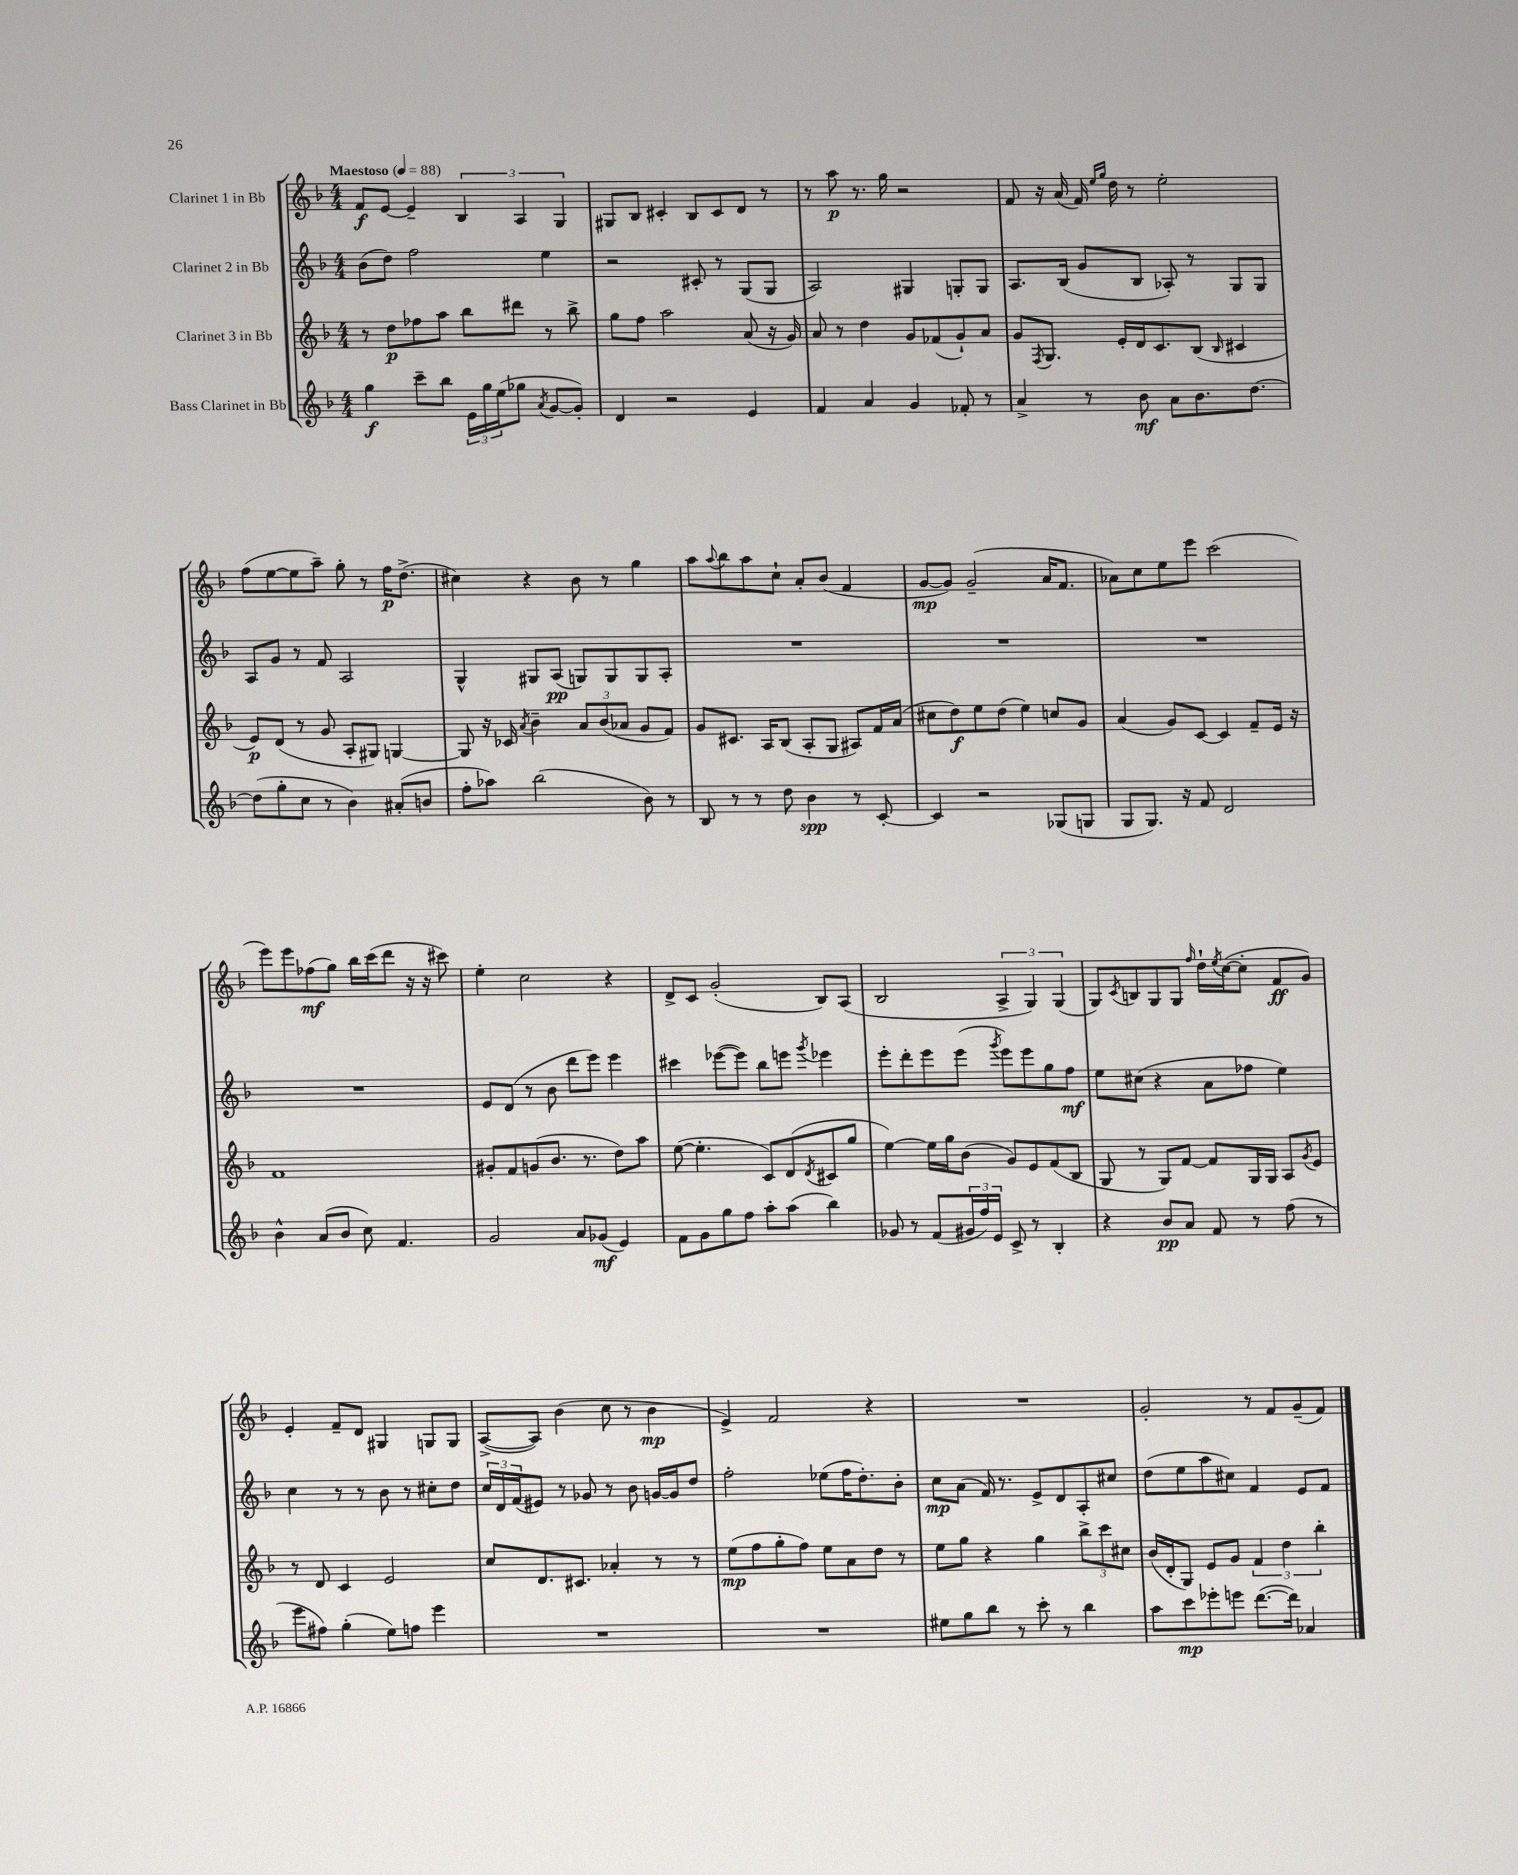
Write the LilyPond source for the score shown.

<<
\new StaffGroup <<
\new Staff = "s0" \with { instrumentName = "Clarinet 1 in Bb" } {
    \clef treble \key f \major \numericTimeSignature \time 4/4 \tempo "Maestoso" 4 = 88
    f'8\f e'8~ e'4-- \tuplet 3/2 { bes4 a4 g4 } |
    gis8 bes8 cis'4-. bes8 cis'8 d'8 r8 |
    r8 a''8\p r8. g''16 r2 |
    f'8 r16 a'16( f'16) \grace { e''16 g''16 } d''16 r8 e''2-. |
    f''8( e''8~ e''8 a''8--) g''8-. r8 f''16\p d''8.->( |
    cis''4) r4 bes'8 r8 g''4 |
    a''8 \appoggiatura { a''8 } bes''8 a''8 c''8-! a'8-. bes'8( f'4 |
    g'8~\mp g'8) g'2--( a'16 f'8. |
    aes'8) c''8 e''8 e'''8 c'''2( |
    e'''8) e'''8 fes''8\mf( g''8) bes''16 c'''16( d'''8 r16 r16 cis'''8) |
    e''4-. c''2 r4 |
    d'8-> c'8 g'2-.( bes8) a8( |
    bes2 \tuplet 3/2 { a4-> g4) g4( } |
    g8) \acciaccatura { c'8 } b8 g8 g8 \grace { f''16 } d''16-! \acciaccatura { e''8 } c''16~( c''8-. f'8\ff g'8) |
    e'4-. f'8-- d'8 gis4 g8 g8 |
    a8~->( a8) bes'4( c''8 r8 bes'4\mp |
    e'4->) f'2 r4 |
    R1 |
    g'2-. r8 f'8 g'8--( f'8) \bar "|." |
}
\new Staff = "s1" \with { instrumentName = "Clarinet 2 in Bb" } {
    \clef treble \key f \major \numericTimeSignature \time 4/4
    bes'8( d''8) f''2 e''4 |
    r2 cis'8-. r8 g8( g8 |
    a2) gis4 g8-. g8 |
    a8. bes16( g'8 bes8 aes8-.) r8 g8 g8 |
    a8 g'8 r8 f'8 a2 |
    g4-^ gis8 a8\pp( g8) g8 g8 a8-. |
    R1 |
    R1 |
    R1 |
    R1 |
    e'8 d'8( r8 bes'8 d'''8 e'''8) e'''4 |
    cis'''4 ees'''8~( ees'''8) bes''8 e'''8 \acciaccatura { g'''8 } ees'''4 |
    e'''8-. d'''8-. e'''8 e'''8( \acciaccatura { g'''8 } e'''8) e'''8 g''8 f''8\mf |
    e''8 cis''8( r4 a'8 fes''8 e''4) |
    c''4 r8 r8 bes'8 r8 cis''8-. d''8 |
    \tuplet 3/2 { c''16 d'16 f'16( } eis'8) r8 ges'8 r8 bes'8 g'16~ g'16 d''8 |
    f''2-. ees''8( f''16 d''8.-.) bes'8-. |
    c''8\mp a'8( f'16) r8. e'8-> d'8 a8-. cis''8 |
    d''8( e''8 a''8 cis''8) f'4 e'8 f'8 \bar "|." |
}
\new Staff = "s2" \with { instrumentName = "Clarinet 3 in Bb" } {
    \clef treble \key f \major \numericTimeSignature \time 4/4
    r8 d''8\p fes''8 a''8 bes''8 dis'''8 r8 bes''8-> |
    g''8 f''8 a''2 a'8( r16 g'16) |
    a'8 r8 d''4 g'8 fes'8( g'8-!) a'8 |
    g'8 \acciaccatura { f8 } g8. e'16-. d'16 c'8. bes8( \grace { bes16 } cis'4 |
    e'8\p) d'8( r8 g'8 a8-. gis8) g4~ |
    g8 r16 ces'16 \acciaccatura { a'8 } bes'4-- \tuplet 3/2 { a'8 bes'8( aes'8 } g'8 f'8) |
    g'8 cis'8. a16 bes8( a8-. g8 ais8) f'16 a'16( |
    cis''8 d''8\f) e''8 d''8( e''4) c''8 g'8 |
    a'4( g'8) c'8~ c'4 f'8-- e'16 r16 |
    f'1 |
    gis'8-. f'8 g'8( bes'8. r8. d''8) a''8 |
    e''8~( e''4.-. c'8) d'8( \acciaccatura { d'8 } cis'8 g''8 |
    e''4~) e''16 g''16 bes'8( g'8) e'8 f'8( bes8 |
    g8 r8 g8) f'8~ f'8 g16 g16 a8 \acciaccatura { g'8 } e'8 |
    r8 d'8 c'4 e'2 |
    c''8 d'8. cis'8. aes'4-. r8 r8 |
    e''8\mp( f''8 g''8-. f''8) e''8 a'8 d''8 r8 |
    e''8 g''8 r4 g''4 \tuplet 3/2 { bes''8-> c'''8 cis''8 } |
    bes'16( d'16-. g8) e'8 g'8 \tuplet 3/2 { f'4 d''4 bes''4-. } \bar "|." |
}
\new Staff = "s3" \with { instrumentName = "Bass Clarinet in Bb" } {
    \clef treble \key f \major \numericTimeSignature \time 4/4
    g''4\f c'''8-- bes''8 \tuplet 3/2 { e'16 g''16 e''16( } ges''8 \acciaccatura { a'8 } g'8~ g'8-.) |
    d'4 r2 e'4 |
    f'4 a'4 g'4 fes'8-. r8 |
    a'4-> r8 bes'8\mf a'8 bes'8. d''8.~ |
    d''8( g''8-. c''8 r8 bes'4) ais'8-.( b'8 |
    f''8-. aes''8) bes''2( bes'8) r8 |
    bes8 r8 r8 d''8 bes'4\spp r8 c'8~-. |
    c'4 r2 ges8( g8 |
    g8 g8.) r16 f'8 d'2 |
    bes'4-^ a'8( bes'8 c''8) f'4. |
    g'2 a'8 ges'8\mf( e'4) |
    f'8 g'8 g''8 f''8 a''8-. a''8( bes''4) |
    ges'8 r8 f'8( \tuplet 3/2 { gis'16 f''16) e'16 } c'8-> r8 bes4-. |
    r4 bes'8\pp a'8 f'8 r8 f''8( r8 |
    e'''8 fis''8) g''4-.( e''8) f''8 e'''4 |
    R1 |
    R1 |
    eis''8 g''8 bes''8 r8 c'''8-. r8 bes''4 |
    a''8 c'''8\mp ees'''8-. e'''8 d'''8.~( d'''16) aes'4 \bar "|." |
}
>>
>>
\layout { \context { \Score \remove "Bar_number_engraver" } }
